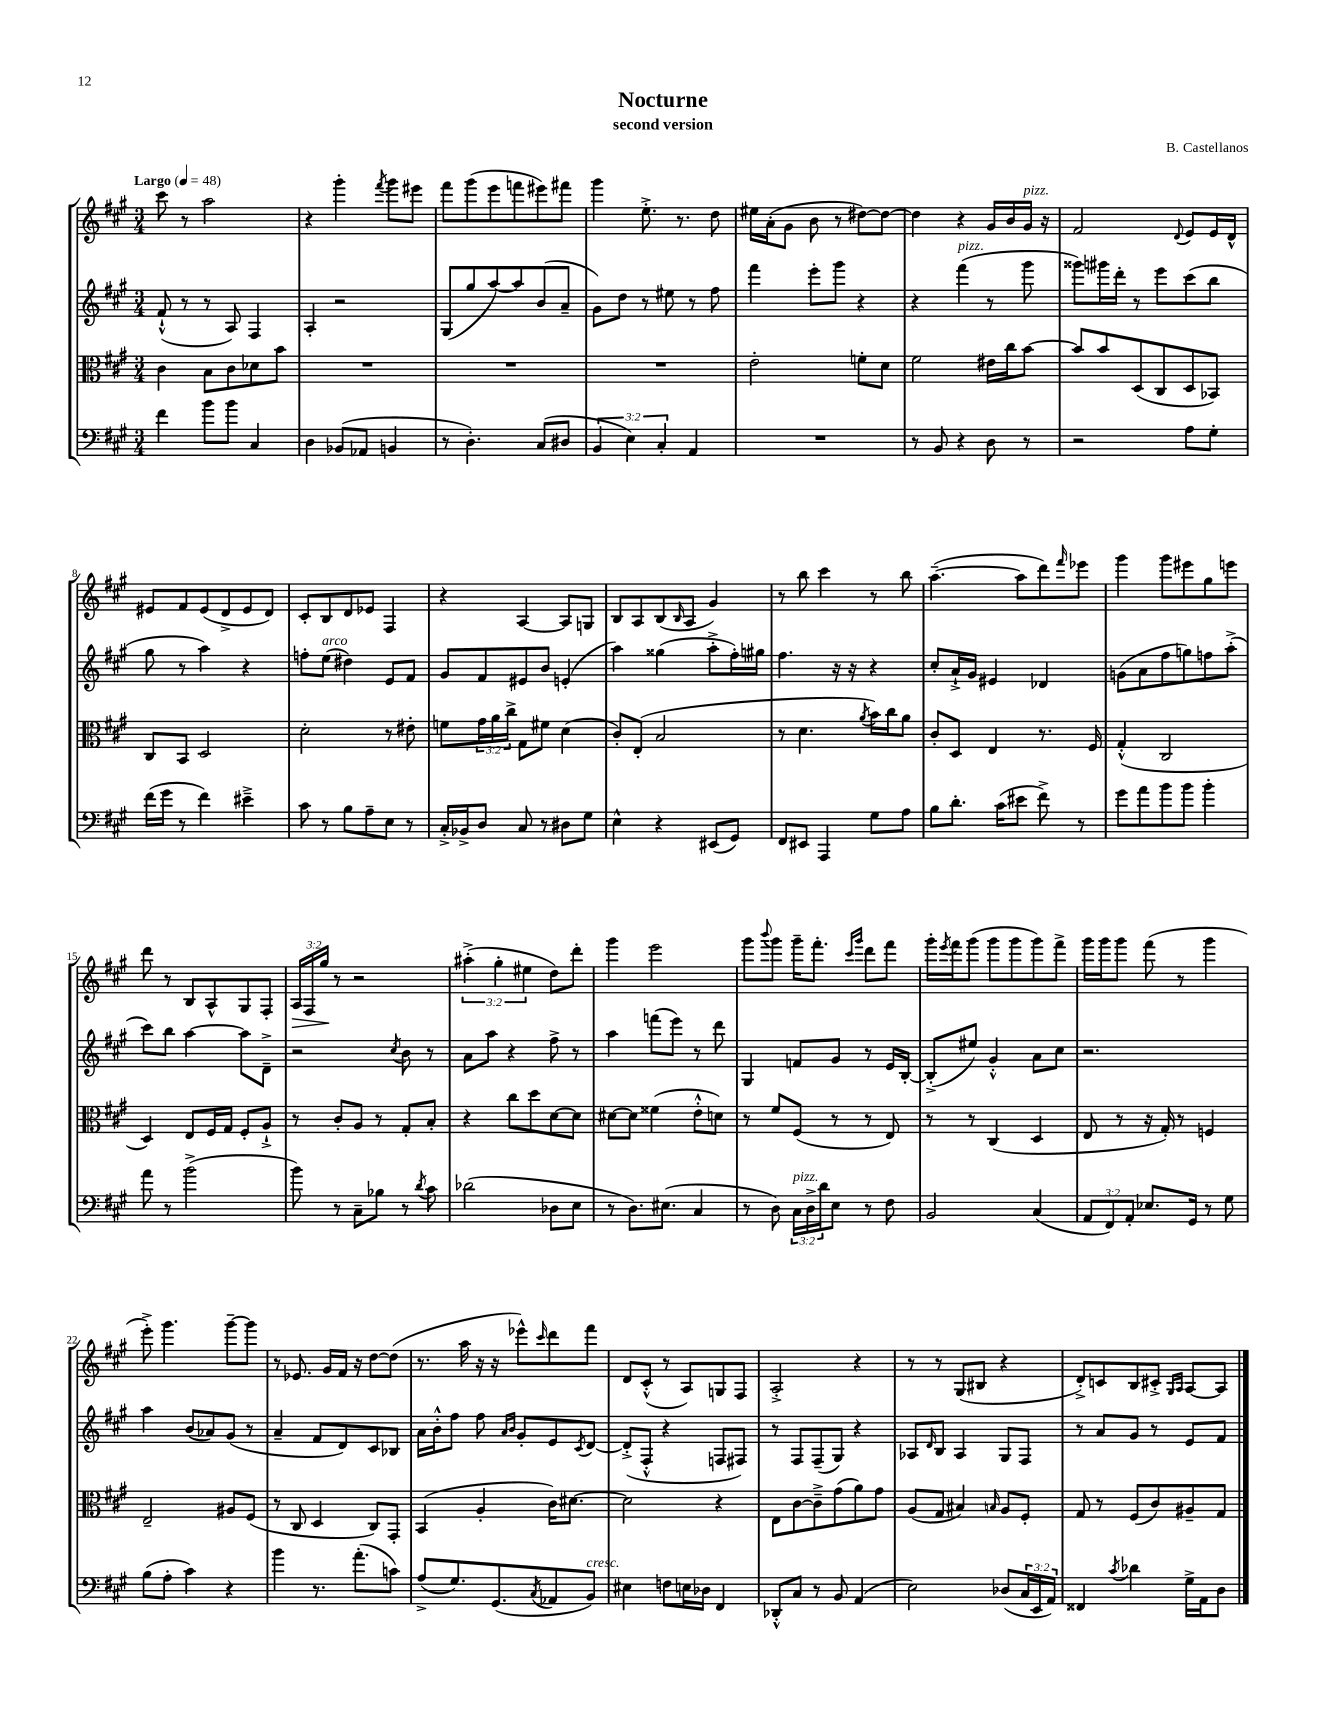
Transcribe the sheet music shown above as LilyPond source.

\header { title = "Nocturne" composer = "B. Castellanos" subtitle = "second version" }
<<
\new StaffGroup <<
\new Staff = "s0" {
    \clef treble \key a \major \numericTimeSignature \time 3/4 \override Staff.TupletNumber.text = #tuplet-number::calc-fraction-text \tempo "Largo" 4 = 48
    cis'''8 r8 a''2 |
    r4 gis'''4-. \acciaccatura { fis'''8 } gis'''8 eis'''8 |
    fis'''8 gis'''8( e'''8 f'''8 eis'''8) fis'''8 |
    gis'''4 e''8.-.-> r8. d''8 |
    eis''16 a'16-.( gis'8 b'8 r8 dis''8~) dis''8~ |
    dis''4 r4 gis'16 b'16 gis'16^\markup { \italic "pizz." } r16 |
    fis'2 \appoggiatura { d'8 } e'8 e'16 d'16-^ |
    eis'8 fis'8 eis'8( d'8-> eis'8 d'8) |
    cis'8-. b8 d'8 ees'8 fis4 |
    r4 a4~ a8 g8 |
    b8 a8 b8( \grace { b16 } a8 gis'4) |
    r8 b''8 cis'''4 r8 b''8 |
    a''4.~--( a''8 d'''8) \grace { fis'''16 } ees'''8 |
    gis'''4 gis'''8 eis'''8 gis''8 e'''8 |
    d'''8 r8 b8 a8-^ gis8 fis8-. |
    \tuplet 3/2 { a16\> fis16 gis''16\! } r8 r2 |
    \tuplet 3/2 { ais''4-.->( gis''4-. eis''4 } d''8) d'''8-. |
    gis'''4 e'''2 |
    gis'''8 \appoggiatura { b'''8 } gis'''8 gis'''16-- fis'''8.-. \grace { cis'''16 gis'''16 } d'''8 fis'''8 |
    gis'''16-. \acciaccatura { e'''8 } fis'''16 gis'''8( gis'''8 gis'''8 gis'''8) fis'''8-> |
    gis'''16 gis'''16 gis'''8 fis'''8( r8 gis'''4 |
    e'''8-.->) gis'''4. gis'''8~-- gis'''8 |
    r8 ees'8. gis'16 fis'16 r16 d''8~ d''8( |
    r8. a''16 r16 r16 ees'''8-^) \grace { cis'''16 } d'''8 fis'''8 |
    d'8 cis'8-.-^( r8 a8) g8 fis8 |
    a2-.-> r4 |
    r8 r8 gis8( bis8 r4 |
    d'8-.->) c'8 b8 cis'8-.-> \grace { gis16 a16 } a8~ a8 \bar "|." |
}
\new Staff = "s1" {
    \clef treble \key a \major \numericTimeSignature \time 3/4
    fis'8-!-^( r8 r8 a8) fis4 |
    a4-. r2 |
    gis8( gis''8 a''8~) a''8 b'8( a'8-- |
    gis'8) d''8 r8 eis''8 r8 fis''8 |
    fis'''4 e'''8-. gis'''8 r4 |
    r4 fis'''4^\markup { \italic "pizz." }( r8 gis'''8 |
    gisis'''8) gis'''16 d'''16-. r8 e'''8 cis'''8( b''8 |
    gis''8 r8 a''4) r4 |
    f''8-. e''8^\markup { \italic "arco" }( dis''4) e'8 fis'8 |
    gis'8 fis'8 eis'8 b'8 e'4-.( |
    a''4) gisis''4( a''8-.-> fis''16-.) gis''16 |
    fis''4. r16 r16 r4 |
    cis''8-. a'16-!-> gis'16 eis'4 des'4 |
    g'8( a'8 fis''8 g''8) f''8 a''8-.->( |
    cis'''8) b''8 a''4~ a''8 d'8---> |
    r2 \acciaccatura { cis''8 } b'8 r8 |
    a'8 a''8 r4 fis''8-> r8 |
    a''4 f'''8( e'''8) r8 d'''8 |
    gis4 f'8 gis'8 r8 e'16 b16~-. |
    b8-.->( eis''8) gis'4-.-^ a'8 cis''8 |
    r2. |
    a''4 b'8( aes'8) gis'8( r8 |
    a'4-- fis'8 d'8) cis'8 bes8 |
    a'16 b'16-.-^ fis''8 fis''8 \grace { a'16 b'16 } gis'8-. e'8 \acciaccatura { cis'8 } d'8~ |
    d'8-.->( fis8-.-^ r4 f8 fis8) |
    r8 fis8 fis8--( gis8) r4 |
    aes8 \grace { d'16 } b8 aes4 gis8 fis8 |
    r8 a'8 gis'8 r8 e'8 fis'8 \bar "|." |
}
\new Staff = "s2" {
    \clef alto \key a \major \numericTimeSignature \time 3/4 \override Staff.TupletNumber.text = #tuplet-number::calc-fraction-text
    cis'4 b8 cis'8 des'8 b'8 |
    R2. |
    R2. |
    R2. |
    e'2-. f'8-. d'8 |
    fis'2 eis'16 cis''16 b'8~ |
    b'8 b'8 d8( cis8 d8 bes,8) |
    cis8 b,8 d2 |
    d'2-. r8 eis'8-. |
    f'8 \tuplet 3/2 { gis'16 a'16 cis''16-> } gis8 fis'8 d'4( |
    cis'8-.) e8-.( b2 |
    r8 d'4. \acciaccatura { a'8 } b'16) cis''16 a'8 |
    cis'8-. d8 e4 r8. fis16 |
    gis4-.-^( cis2 |
    d4) e8 fis16 gis16 fis8-. a8-!-> |
    r8 cis'8-. a8 r8 gis8-. b8-. |
    r4 cis''8 d''8 d'8~ d'8 |
    dis'8~ dis'8 fisis'4( e'8-.-^ d'8) |
    r8 fis'8 fis8( r8 r8 e8) |
    r8 r8 cis4( d4 |
    e8 r8 r16 gis16-.) r8 f4 |
    e2-- ais8 fis8( |
    r8 cis8 d4 cis8) gis,8-. |
    b,4( a4-. cis'16) dis'8.~ |
    dis'2 r4 |
    e8 cis'8~ cis'8---> gis'8( a'8) gis'8 |
    a8( gis8 bis4) \grace { b16 } a8 fis8-. |
    gis8 r8 fis8( cis'8) ais8-- gis8 \bar "|." |
}
\new Staff = "s3" {
    \clef bass \key a \major \numericTimeSignature \time 3/4 \override Staff.TupletNumber.text = #tuplet-number::calc-fraction-text
    fis'4 b'8 b'8 cis4 |
    d4 bes,8( aes,8 b,4 |
    r8 d4.-.) cis8( dis8 |
    \tuplet 3/2 { b,4 e4) cis4-. } a,4 |
    R2. |
    r8 b,8 r4 d8 r8 |
    r2 a8 gis8-. |
    fis'16( gis'16 r8 fis'4) eis'4---> |
    cis'8 r8 b8 a8-- e8 r8 |
    cis16-.-> bes,16-> d8 cis8 r8 dis8 gis8 |
    e4-^ r4 eis,8( gis,8) |
    fis,8 eis,8 a,,4 gis8 a8 |
    b8 d'8.-. cis'16( eis'8 fis'8->) r8 |
    gis'8 a'8 b'8 b'8 b'4-. |
    a'8 r8 b'2->( |
    b'8) r8 cis8-- bes8 r8 \acciaccatura { d'8 } cis'8 |
    des'2( des8 e8 |
    r8 d8.) eis8.( cis4 |
    r8 d8) \tuplet 3/2 { cis16^\markup { \italic "pizz." } d16-> d'16 } e8 r8 fis8 |
    b,2 cis4( |
    \tuplet 3/2 { a,8 fis,8) a,8-. } ees8. gis,16 r8 gis8 |
    b8( a8-. cis'4) r4 |
    b'4 r8. a'8.-.( c'8) |
    a8->( gis8.) gis,8.( \acciaccatura { cis8 } aes,8 b,8^\markup { \italic "cresc." }) |
    eis4 f8 e16 des16 fis,4 |
    des,8-.-^ cis8 r8 b,8 a,4( |
    e2) des8( \tuplet 3/2 { cis16 e,16 a,16) } |
    fisis,4 \acciaccatura { cis'8 } des'4 gis16-> a,16 d8 \bar "|." |
}
>>
>>
